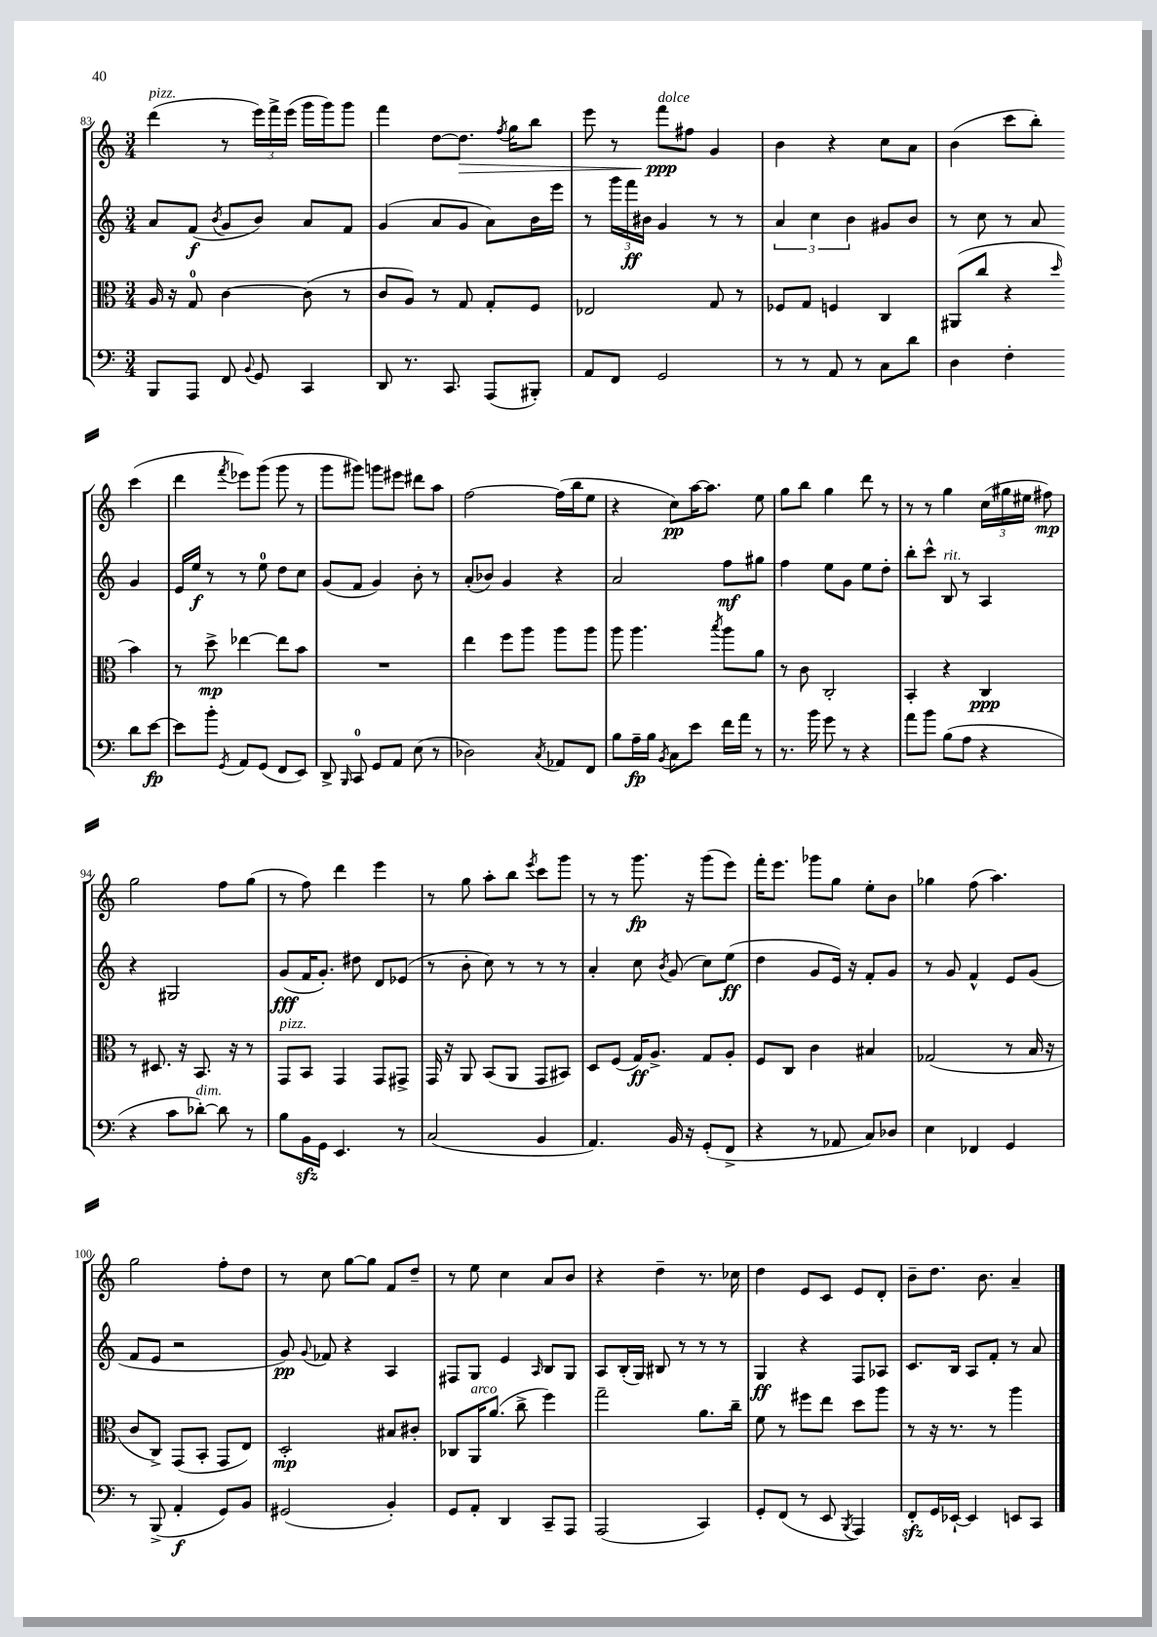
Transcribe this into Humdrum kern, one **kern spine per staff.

**kern	**kern	**kern	**kern
*staff4	*staff3	*staff2	*staff1
*clefF4	*clefC3	*clefG2	*clefG2
*k[]	*k[]	*k[]	*k[]
*M3/4	*M3/4	*M3/4	*M3/4
8BBB	16A	8a	(4ddd
.	16r	.	.
8AAA	8G	(8f	.
.	.	8qb	.
8FF	[4c	8g	8r
8qqBB	.	.	.
8GG	.	8b)	24eee)
.	.	.	24fff^
.	.	.	(24eee
4CC	(8c]	8a	16ggg
.	.	.	16ggg)
.	8r	8f	8ggg
=	=	=	=
8DD	8c	(4g	4fff
8.r	8A)	.	.
.	8r	8a	[8dd
8.CC	.	.	.
.	8G	8g	8.dd]
(8AAA	8G'	8a)	.
.	.	.	8qff
.	.	.	16gg
8BBB#')	8F	16b	8bb
.	.	16eee	.
=	=	=	=
8AA	2E-	8r	8eee
8FF	.	24ggg	8r
.	.	24fff	.
.	.	24b#	.
2GG	.	4g	8fff
.	.	.	8ff#
.	8G	8r	4g
.	8r	8r	.
=	=	=	=
8r	8F-	6a	4b
8r	8G	.	.
.	.	6cc	.
8AA	4F	.	4r
.	.	6b	.
8r	.	.	.
8C	4C	8g#	8cc
8d	.	8b	8a
=	=	=	=
4D	(8AA#	8r	(4b
.	8cc	8cc	.
4F'	4r	8r	8ccc
.	.	8a	8bb')
.	16qqdd	.	.
8d	4b)	4g	(4ccc
[8e	.	.	.
=	=	=	=
8e]	8r	16e	4ddd
.	.	16ee	.
8b'	8dd^	8r	.
8qGG	.	.	8qfff
8AA	[4ee-	8r	8eee-)
(8GG	.	8ee	(8ggg
8FF	8ee-]	8dd	8ggg
8EE)	8b	8cc	8r
=	=	=	=
8DD^	2.r	(8g	8ggg
16qqBBB	.	.	.
8CC	.	8f	8ggg#)
8GG	.	4g)	8ggg
8AA	.	.	8eee#
(8E	.	8b'	8ddd#
8r	.	8r	8aa
=	=	=	=
2D-)	4ee	(8a'	[2ff
.	.	8b-)	.
.	8ff	4g	.
.	8aa	.	.
8qC	.	.	.
8AA-	8aa	4r	(16ff]
.	.	.	16bb
8FF	8aa	.	8ee
=	=	=	=
8B	8aa	2a	4r
16A~	4.aa	.	.
16B	.	.	.
8qBB	.	.	.
8C	.	.	8cc)
8e	.	.	[16aa
.	.	.	8.aa]
.	8qbb	.	.
16f	8aa	8ff	.
16a	.	.	.
8r	8a	8gg#	8ee
=	=	=	=
8.r	8r	4ff	8gg
.	8c	.	8bb
16b	.	.	.
8g	2C'	8ee	4gg
8r	.	8g	.
4r	.	8ee	8ddd
.	.	8dd'	8r
=	=	=	=
8a	4BB'	8bb'	8r
8b	.	8ccc^^	8r
(8B	4r	8B	4gg
8A	.	8r	.
4r	4C	4A	(24cc
.	.	.	24gg#
.	.	.	24ee#
.	.	.	8ff#)
=	=	=	=
4r	8r	4r	2gg
.	8.D#	.	.
8c	.	2G#	.
.	16r	.	.
[8d-')	8.BB	.	.
8d-]	.	.	8ff
.	16r	.	.
8r	8r	.	(8gg
=	=	=	=
8B	8GG	(8g	8r
16BB	8BB	16f	8ff)
16GG	.	8.g')	.
4.EE	4GG	.	4ddd
.	.	8dd#	.
.	8GG	8d	4eee
8r	8GG#^	(8e-	.
=	=	=	=
(2C	16GG	8r	8r
.	16r	.	.
.	8AA	8b'	8gg
.	(8BB	8cc)	8aa'
.	8AA	8r	8bb
.	.	.	8qeee
4BB	8GG	8r	8ccc
.	8BB#)	8r	8ggg
=	=	=	=
4.AA)	8D	4a'	8r
.	(8F	.	8r
.	16G)	8cc	8.ggg
.	8.A^	.	.
.	.	8qb	.
16BB	.	(8g	.
16r	.	.	16r
(8GG'	8G	8cc)	(8ggg
8FF^	8A'	(8ee	8eee)
=	=	=	=
4r	8F	4dd	16fff'
.	.	.	8.eee
.	8C	.	.
8r	4c	8g	8ggg-
8AA-	.	16e)	8gg
.	.	16r	.
8C)	4B#	8f'	8ee'
8D-	.	8g	8b
=	=	=	=
4E	(2G-	8r	4gg-
.	.	8g	.
4FF-	.	4f^^	(8ff
.	.	.	4.aa)
4GG	8r	8e	.
.	16B	(8g	.
.	16r	.	.
=	=	=	=
8r	8c	8f	2gg
(8BBB^	8C^)	8e	.
4AA'	(8GG	2r	.
.	8BB'	.	.
8GG)	8GG	.	8ff'
8BB	8E)	.	8dd
=	=	=	=
(2GG#	2D'	8g)	8r
.	.	8qqg	.
.	.	8f-	8cc
.	.	4r	[8gg
.	.	.	8gg]
4BB')	8B#	4A	8f
.	8c#'	.	8dd~
=	=	=	=
8GG	8C-	8F#	8r
8AA'	16AA	8G	8ee
.	(8.a	.	.
4DD	.	4e	4cc
.	8cc^	.	.
.	.	16qqA	.
8CC~	4ff)	8B	8a
8AAA	.	8G	8b
=	=	=	=
(2AAA	2gg~	8A	4r
.	.	(16B'	.
.	.	16G)	.
.	.	8B#	4dd~
.	.	8r	.
4CC)	8.a	8r	8.r
.	.	8r	.
.	16cc~	.	16cc-
=	=	=	=
8GG'	8f	4G	4dd
(8FF	8r	.	.
8r	8ff#	4r	8e
8EE	8ee	.	8c
8qBBB	.	.	.
4AAA)	8dd	8F	8e
.	8aa	8A-	8d'
=	=	=	=
8FF'	8r	8.c	8b~
16GG	16r	.	8.dd
[16EE-`	8.r	16B	.
4EE-]	.	8A	.
.	.	.	8.b
.	8r	8f'	.
8EE	4aa	8r	4a~
8CC	.	8a	.
==	==	==	==
*-	*-	*-	*-
